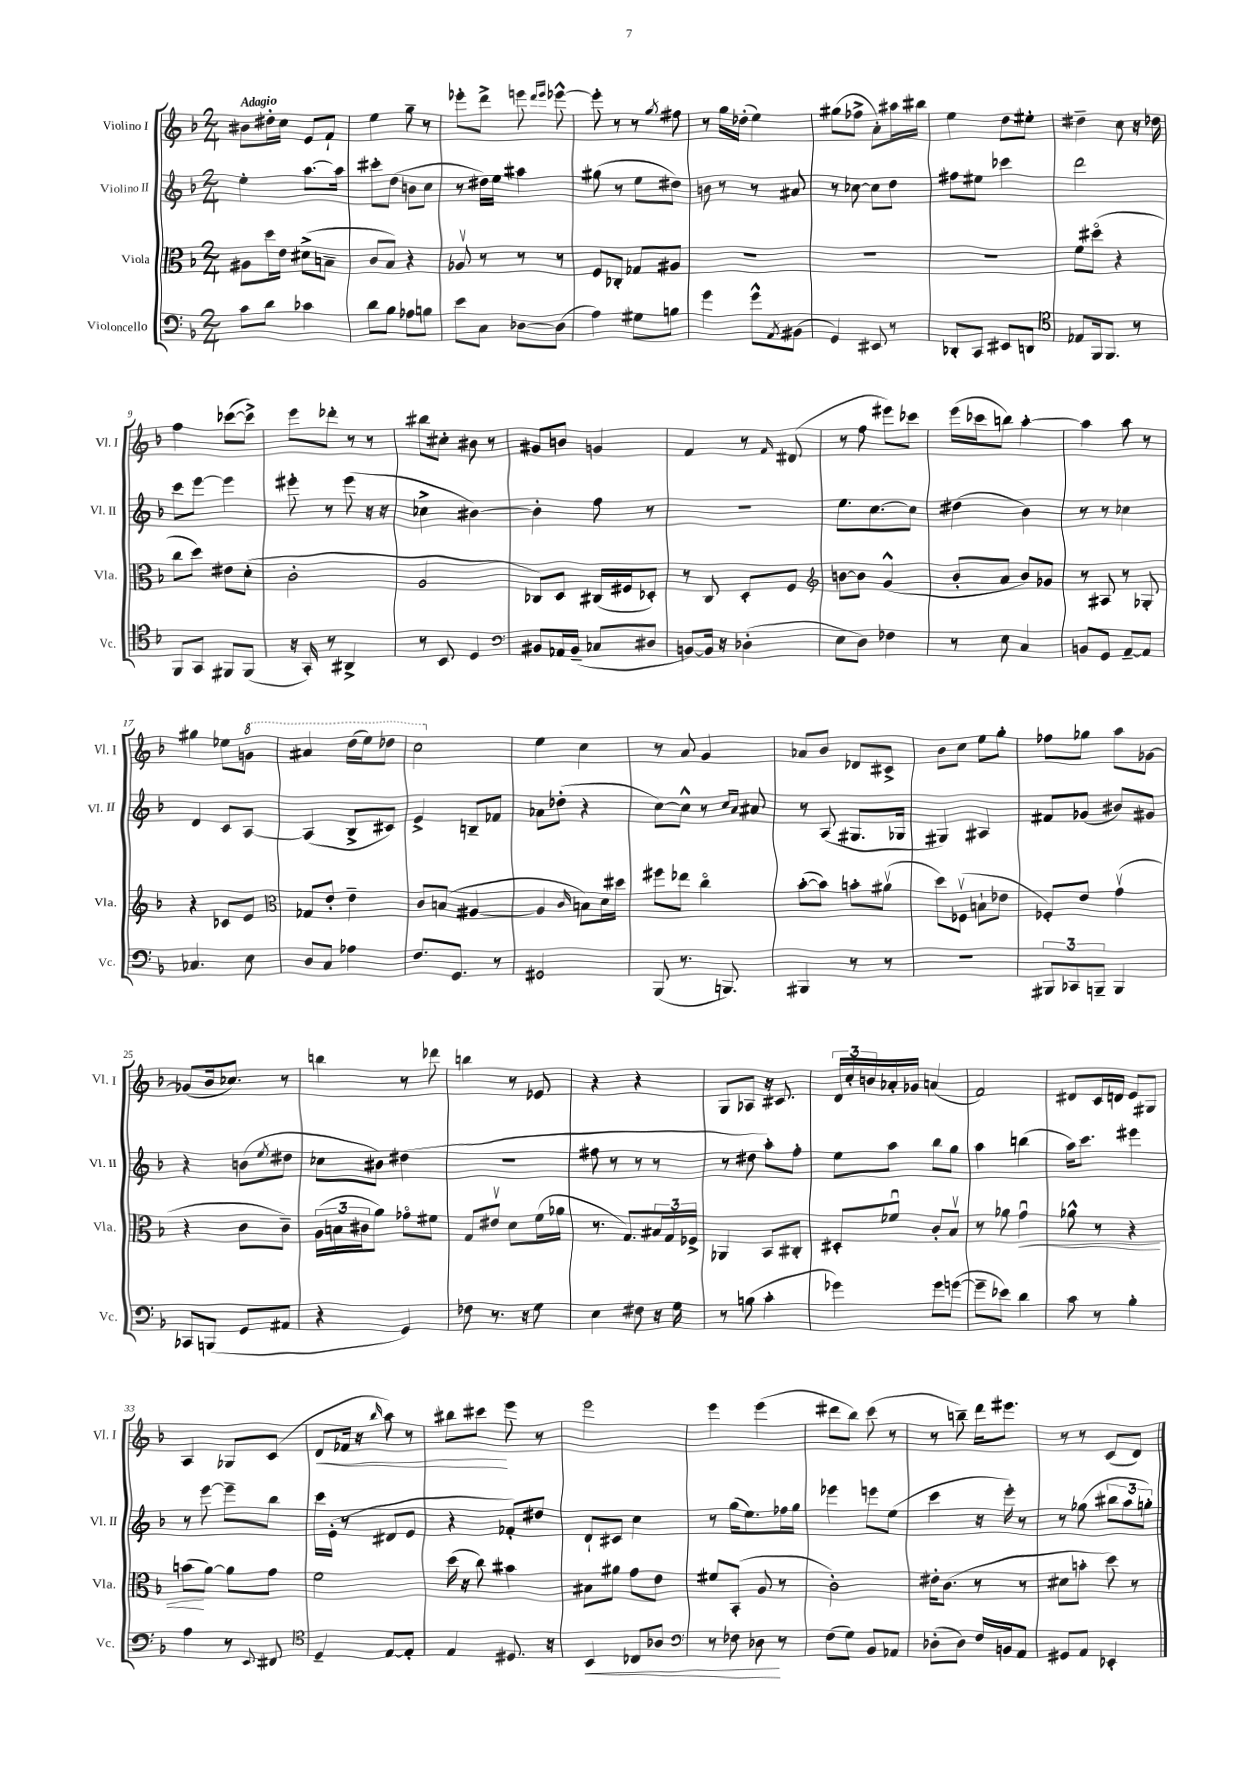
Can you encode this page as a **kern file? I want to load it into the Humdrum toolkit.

**kern	**kern	**kern	**kern
*staff4	*staff3	*staff2	*staff1
*clefF4	*clefC3	*clefG2	*clefG2
*k[b-]	*k[b-]	*k[b-]	*k[b-]
*M2/4	*M2/4	*M2/4	*M2/4
8c	8A#	4ee'	8b#
8d	16dd	.	16dd#'
.	16e	.	16cc
4c-	(8d#^	[8.aa	8e
.	8B~	.	8f`
.	.	16aa]	.
=	=	=	=
8d	8c	8ccc#'	4ee
8B-	8B-)	(8dd	.
8A-	4r	8b	8gg~
8B	.	8cc	8r
=	=	=	=
8e	8A-v	8r	8eee-'
8C	8r	16dd#)	8ddd^
.	.	16ee	.
[8D-	8r	4aa#	8eee
.	.	.	16qqddd
.	.	.	16qqeee
(8D-]	8r	.	[8eee-^^
=	=	=	=
4A)	8F	(8gg#	8eee-']
.	8C-'	8r	8r
8G#	8G-	8ee	8r
.	.	.	8qgg
8B	8A#	8dd#)	8ff#
=	=	=	=
4g	2r	8b	8r
.	.	8r	16gg
.	.	.	(16dd-'
8g^^	.	8r	4ee)
8qAA	.	.	.
(8BB#	.	8a#	.
=	=	=	=
4GG)	2r	8r	(8gg#
.	.	[8cc-	8ff-^
8EE#	.	8cc-]	8a')
8r	.	8dd	16aa#
.	.	.	16bb#
=	=	=	=
8DD-'	2r	8ff#	4ee
8CC	.	8ee#	.
8EE#	.	4ccc-	8dd
8DD	.	.	8ee#'
=	=	=	=
*clefC4	*	*	*
8E-	8f	2ddd	4dd#~
16FF	(8dd#o	.	.
8.FF	.	.	.
.	4r	.	8cc
8r	.	.	16r
.	.	.	16dd-
=	=	=	=
8FF	8cc	8ccc	4ff
8GG	8dd)	[8eee	.
8FF#	8e#	4eee]	([8ccc-
(8FF#	(8d'	.	8ccc-^])
=	=	=	=
16r	2c'	8eee#'	8eee
16GG')	.	.	.
8r	.	8r	8ddd-'
4AA#^	.	(8eee#	8r
.	.	16r	8r
.	.	16r	.
=	=	=	=
8r	2A	4cc-^	8bb#
8BB-	.	.	8cc#'
4D	.	[4b#)	8b#
.	.	.	8r
=	=	=	=
*clefF4	*	*	*
8BB#	8C-)	4b#']	8g#
16AA-	8D	.	8b
(16BB#~	.	.	.
8C-	(16C#	8ff	4g
.	16F#	.	.
8D#	8D-')	8r	.
=	=	=	=
[8BB)	8r	2r	4f
16BB]	8C	.	.
16r	.	.	.
(4D-'	8D'	.	8r
.	.	.	16qqf
.	8F	.	(8d#
=	=	=	=
*	*clefG2	*	*
8E	[8b	8.ee	8r
8D)	8b]	.	8ff
.	.	[8.cc	.
4F-	(4g^^	.	8eee#)
.	.	8cc]	8ccc-
=	=	=	=
8r	8b-'	(4dd#	(16eee
.	.	.	16ccc-
8E	8a	.	8bb)
4C	8b-)	4b-)	[4aa'
.	8g-	.	.
=	=	=	=
8BB	8r	8r	4aa]
8GG	8A#	8r	.
[8AA~	8r	4cc-	8aa
8AA]	8G-'	.	8r
=	=	=	=
4.C-	4r	4d	4gg#
.	8c-	8c	8ee-
8E	8e	[8A	8gg
=	=	=	=
*	*clefC3	*	*
8D	8G-	(4A]	4aa#
8C	8e'	.	.
4A-	4e~	8B-^	(16ddd
.	.	.	16eee)
.	.	8c#)	8ddd-
=	=	=	=
8.F	8c	4e^	2ccc
.	(8B	.	.
8.GG	.	.	.
.	[4A#	8B~	.
8r	.	8f-	.
=	=	=	=
2GG#	4A#]	8a-	4ee
.	.	(8dd-'	.
.	16qqc	.	.
.	8B)	4r	4cc
.	16d	.	.
.	16dd#	.	.
=	=	=	=
(8BBB-	8ff#	[8cc)	8r
8.r	8ee-	8cc^^]	8a
.	4cco	8r	4g
8.BBB)	.	.	.
.	.	16qqcc	.
.	.	16qqa	.
.	.	8a#	.
=	=	=	=
4BBB#	([8b-'	8r	8a-
.	8b-])	(8A	8b-
8r	8b'	8.G#	8d-
8r	(8a#v	.	8c#^
.	.	16G-	.
=	=	=	=
2r	8dd)	4G#)	8b-
.	(8F-v	.	8cc
.	8B`	4A#	8ee
.	8e-	.	8gg'
=	=	=	=
12BBB#	8F-')	8f#	8ff-
12CC-	.	.	.
.	8e	(8g-	8gg-
12BBB~	.	.	.
4BBB	(4gv	8b#)	8aa
.	.	8g#	[8g-
=	=	=	=
8CC-	4r	4r	(8g-]
(8BBB	.	.	16b-
.	.	.	8.cc-)
8GG	8c	(8b	.
.	.	8qee	.
8AA#	8c~)	8dd#	8r
=	=	=	=
4r	(24A	8cc-	4bb
.	24B	.	.
.	24c#	.	.
.	8a)	8b#)	.
4GG)	8g-o	(4dd#	8r
.	8f#	.	8ddd-
=	=	=	=
8F-	8G	2r	4bb
8.r	8e#v	.	.
.	8d	.	8r
16r	.	.	.
8G	(16f	.	8e-
.	16a-	.	.
=	=	=	=
4E	8.r	8ff#	4r
.	.	8r	.
.	8.G)	.	.
8F#	.	8r	4r
16r	24B#	8r	.
.	24G	.	.
16G	.	.	.
.	24F-^	.	.
=	=	=	=
8r	4AA-	8r	8G
(8B	.	8dd#	8A-
4c'	8BB-	8aa')	16r
.	.	.	8.c#
.	8C#'	8ff'	.
=	=	=	=
4g-)	8D#'	8ee	24d
.	.	.	24cc'
.	.	.	24b
.	8f-u	8aa	16a-'
.	.	.	16g-
8g-	8c'	8bb-	(4a
([8g	8B-v	8gg	.
=	=	=	=
8g~]	8r	4aa	2f)
8e-)	8a-	.	.
4d	4gu	(4bb	.
=	=	=	=
8c	8a-^^	16aa)	8d#
.	.	8.ccc	.
8r	8r	.	16c
.	.	.	16d
4B-'	4r	4eee#	8e
.	.	.	8G#
=	=	=	=
4A	(8b	8r	4A
.	[8a)	[8eee	.
8r	8a]	8eee~]	8G-
8qqEE	.	.	.
8FF#	8g	8bb-	(8c
=	=	=	=
*clefC4	*	*	*
4D~	2f	16ccc	8d
.	.	(16e'	.
.	.	8r	16f-
.	.	.	16r
.	.	.	16qqbb-
[8E	.	8d#	8aa)
8E']	.	8e	8r
=	=	=	=
4E	(16dd	4r	8bb#
.	16r	.	.
.	8cc)	.	8ccc#
8.D#	4b#	8f-')	8eee
.	.	8dd#	8r
16r	.	.	.
=	=	=	=
4BB-	8B#	8d`	2eee
.	8a#	8c#	.
8C-	8g	4cc	.
8A-	8e	.	.
=	=	=	=
*clefF4	*	*	*
8r	8f#	8r	4eee
8F-	(8BB-'	(16gg	.
.	.	8.ee)	.
8D-	8A	.	(4eee
8r	8r	16ff-	.
.	.	16gg	.
=	=	=	=
(8F	2c')	4eee-	8ddd#
8G)	.	.	8bb-)
8BB-	.	8eee	(8ccc
8AA-	.	(8ee	8r
=	=	=	=
(8D-'	16e#'	4ccc	8r
.	(8.c	.	.
8D-)	.	.	8bb~)
16F	8r	16r	16ddd
16BB	.	16eee')	8.eee#
8AA	8r	8r	.
=	=	=	=
8GG#	8d#	8r	8r
8AA	8b'	(8gg-	8r
4EE-'	8dd)	12bb#	(8c
.	.	12aa	.
.	8r	.	8d)
.	.	12gg')	.
==	==	==	==
*-	*-	*-	*-
